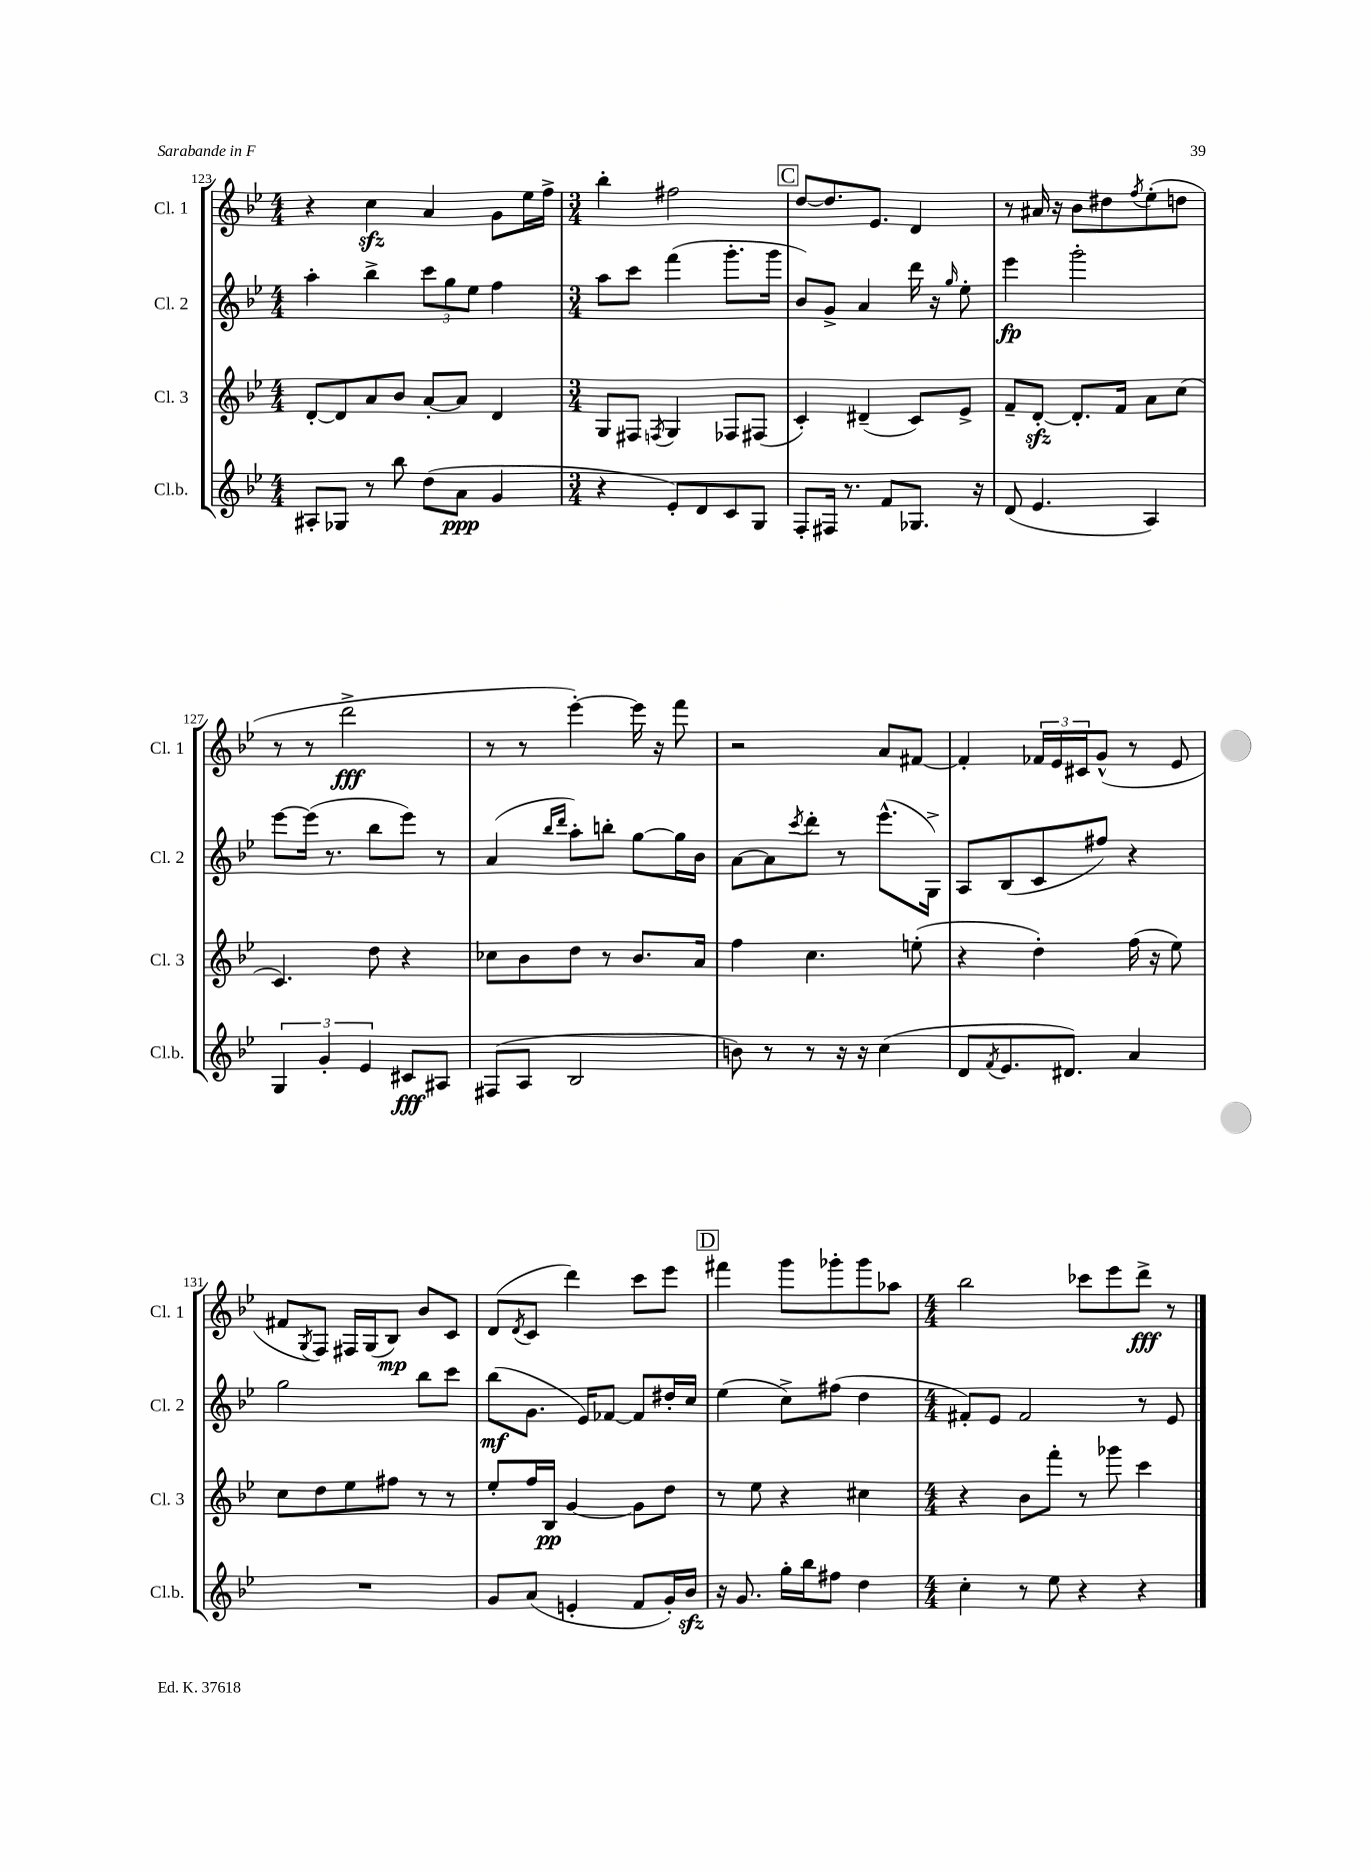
<<
\new StaffGroup <<
\new Staff = "s0" \with { instrumentName = "Cl. 1" shortInstrumentName = "Cl. 1" } {
    \clef treble \key bes \major \numericTimeSignature \time 4/4
    r4 c''4\sfz a'4 g'8 ees''16 f''16-> |
    \numericTimeSignature \time 3/4 bes''4-. fis''2 |
    \mark \markup { \box "C" } d''8~ d''8. ees'8. d'4 |
    r8 ais'16 r16 bes'8 dis''8 \acciaccatura { f''8 } ees''8-.( d''8 |
    r8 r8 d'''2->\fff |
    r8 r8 ees'''4~-.) ees'''16 r16 f'''8 |
    r2 a'8 fis'8~ |
    fis'4-. \tuplet 3/2 { fes'16 ees'16 cis'16 } g'8-^( r8 ees'8 |
    fis'8 \acciaccatura { g8 } f8) fis16 g16( bes8\mp) bes'8 c'8 |
    d'8( \acciaccatura { d'8 } c'8 d'''4) c'''8 ees'''8 |
    \mark \markup { \box "D" } fis'''4 g'''8 ges'''8-. ges'''8 aes''8 |
    \numericTimeSignature \time 4/4 bes''2 ces'''8 ees'''8 d'''8->\fff r8 \bar "|." |
}
\new Staff = "s1" \with { instrumentName = "Cl. 2" shortInstrumentName = "Cl. 2" } {
    \clef treble \key bes \major \numericTimeSignature \time 4/4
    a''4-. bes''4-> \tuplet 3/2 { c'''8 g''8 ees''8 } f''4 |
    \numericTimeSignature \time 3/4 a''8 c'''8 f'''4( g'''8.-. g'''16 |
    \mark \markup { \box "C" } bes'8) g'8-> a'4 d'''16 r16 \grace { g''16 } ees''8-. |
    ees'''4\fp g'''2-. |
    ees'''8~ ees'''16( r8. bes''8 ees'''8) r8 |
    a'4( \grace { bes''16 d'''16 } a''8-.) b''8-. g''8~ g''16 bes'16 |
    a'8~ a'8 \acciaccatura { c'''8 } d'''8-. r8 ees'''8.-^( g16->) |
    a8 bes8( c'8 fis''8) r4 |
    g''2 bes''8 c'''8 |
    bes''8\mf( g'8. ees'16) fes'8~ fes'8 dis''16-. c''16 |
    \mark \markup { \box "D" } ees''4( c''8->) fis''8( d''4 |
    \numericTimeSignature \time 4/4 fis'8-.) ees'8 fis'2 r8 ees'8 \bar "|." |
}
\new Staff = "s2" \with { instrumentName = "Cl. 3" shortInstrumentName = "Cl. 3" } {
    \clef treble \key bes \major \numericTimeSignature \time 4/4
    d'8~-. d'8 a'8 bes'8 a'8~-. a'8 d'4 |
    \numericTimeSignature \time 3/4 g8 fis8 \acciaccatura { f8 } g4 fes8 fis8( |
    \mark \markup { \box "C" } c'4-.) dis'4--( c'8) ees'8-> |
    f'8-- d'8~-.\sfz d'8.-. f'16 a'8 c''8( |
    c'4.) d''8 r4 |
    ces''8 bes'8 d''8 r8 bes'8. a'16 |
    f''4 c''4. e''8-.( |
    r4 d''4-.) f''16( r16 ees''8) |
    c''8 d''8 ees''8 fis''8 r8 r8 |
    ees''8-. f''16 bes16\pp g'4~ g'8 d''8 |
    \mark \markup { \box "D" } r8 ees''8 r4 cis''4 |
    \numericTimeSignature \time 4/4 r4 bes'8 f'''8-. r8 ges'''8 c'''4 \bar "|." |
}
\new Staff = "s3" \with { instrumentName = "Cl.b." shortInstrumentName = "Cl.b." } {
    \clef treble \key bes \major \numericTimeSignature \time 4/4
    ais8-. ges8 r8 bes''8 d''8( a'8\ppp g'4 |
    \numericTimeSignature \time 3/4 r4 ees'8-.) d'8 c'8 g8 |
    \mark \markup { \box "C" } f8-. fis16 r8. f'8 ges8. r16 |
    d'8( ees'4. a4) |
    \tuplet 3/2 { g4 g'4-. ees'4 } cis'8\fff ais8 |
    fis8( a8 bes2 |
    b'8) r8 r8 r16 r16 c''4( |
    d'8 \acciaccatura { f'8 } ees'8. dis'8.) a'4 |
    R2. |
    g'8 a'8( e'4-. f'8 g'16-.) bes'16\sfz |
    \mark \markup { \box "D" } r16 g'8. g''16-. bes''16 fis''8 d''4 |
    \numericTimeSignature \time 4/4 c''4-. r8 ees''8 r4 r4 \bar "|." |
}
>>
>>
\layout { \context { \Score currentBarNumber = #123 } }
